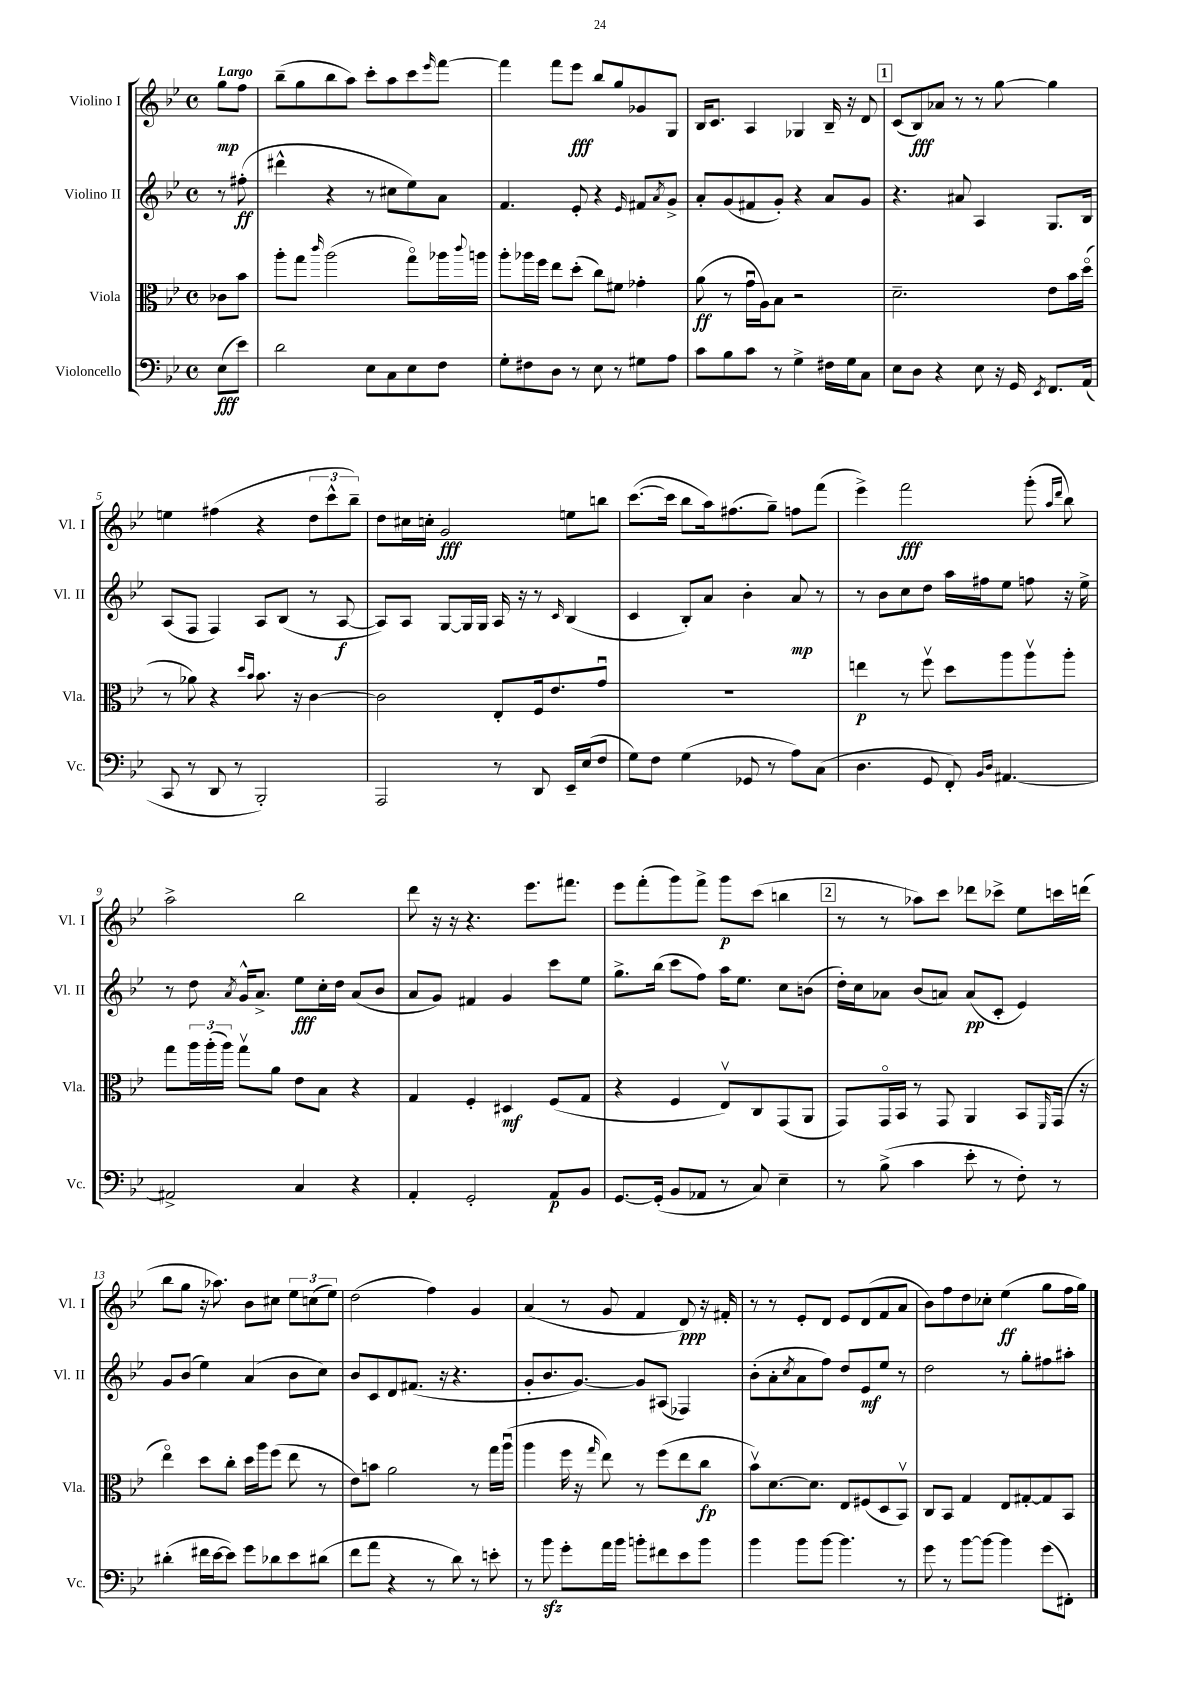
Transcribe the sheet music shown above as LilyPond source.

<<
\new StaffGroup <<
\new Staff = "s0" \with { instrumentName = "Violino I" shortInstrumentName = "Vl. I" } {
    \clef treble \key bes \major \defaultTimeSignature \time 4/4 \partial 4 \tempo "Largo"
    g''8\mp f''8 |
    bes''8--( g''8 bes''8 a''8) c'''8-. a''8 c'''8 \grace { ees'''16 } f'''8~ |
    f'''4 f'''8 ees'''8\fff bes''8 g''8 ges'8 g8 |
    bes16 c'8. a4 ges4 bes16-- r16 d'8 |
    \mark \markup { \box "1" } c'8( bes8\fff) aes'8 r8 r8 g''8~ g''4 |
    e''4 fis''4( r4 \tuplet 3/2 { d''8 c'''8-^ bes''8--) } |
    d''8 cis''16 c''16-. g'2\fff e''8 b''8 |
    c'''8.~( c'''16 bes''8 a''16) fis''8.( g''8--) f''8 f'''8( |
    ees'''4->) f'''2\fff g'''8-.( \grace { a''16 d'''16 } bes''8) |
    a''2-> bes''2 |
    d'''8 r16 r16 r4. ees'''8. fis'''8. |
    ees'''8 f'''8-.( g'''8) f'''8-> g'''8\p c'''8( b''4 |
    \mark \markup { \box "2" } r8 r8 aes''8) c'''8 des'''8 ces'''8-> ees''8 c'''16 d'''16( |
    bes''8 g''8 r16 aes''8.) bes'8 cis''8 \tuplet 3/2 { ees''8 c''8( ees''8) } |
    d''2( f''4) g'4 |
    a'4( r8 g'8 f'4 d'8\ppp) r16 fis'16-. |
    r8 r8 ees'8-. d'8 ees'8 d'8( f'8 a'8 |
    bes'8) f''8 d''8 ces''8-. ees''4\ff( g''8 f''16 g''16) \bar "|." |
}
\new Staff = "s1" \with { instrumentName = "Violino II" shortInstrumentName = "Vl. II" } {
    \clef treble \key bes \major \defaultTimeSignature \time 4/4 \partial 4
    r8 fis''8-.\ff( |
    dis'''4-^ r4 r8 cis''8 ees''8) a'8 |
    f'4. ees'8-. r4 \grace { ees'16 } fis'8 \acciaccatura { a'8 } g'8-> |
    a'8-. g'8( fis'8 g'8-.) r4 a'8 g'8 |
    \mark \markup { \box "1" } r4. ais'8 a4 g8. bes16 |
    a8( f8 f4) a8 bes8( r8 a8~\f |
    a8) a8 g8~ g16 g16 a16 r16 r8 \grace { c'16 } bes4( |
    c'4 bes8-.) a'8 bes'4-. a'8\mp r8 |
    r8 bes'8 c''8 d''8 a''16 fis''16 ees''8 f''8 r16 ees''16-> |
    r8 d''8 \acciaccatura { a'8 } g'16-^ a'8.-> ees''8\fff c''16-. d''16 a'8( bes'8 |
    a'8 g'8) fis'4 g'4 c'''8 ees''8 |
    g''8.-> bes''16( c'''8 f''8) a''16 ees''8. c''8 b'8( |
    \mark \markup { \box "2" } d''16-.) c''16 aes'8 bes'8( a'8) a'8\pp( c'8-. ees'4) |
    g'8 bes'8( ees''4) a'4( bes'8 c''8) |
    bes'8 c'8 d'8 fis'8.( r16 r4. |
    g'8-. bes'8. g'8.~) g'8 ais8( fes4) |
    bes'8-.( a'8-. \acciaccatura { c''8 } a'8 f''8) d''8 ees'8\mf ees''8 r8 |
    d''2 r8 g''8-. fis''8 ais''8-. \bar "|." |
}
\new Staff = "s2" \with { instrumentName = "Viola" shortInstrumentName = "Vla." } {
    \clef alto \key bes \major \defaultTimeSignature \time 4/4 \partial 4
    ces'8 bes'8 |
    a''8-. g''8 \grace { c'''16 } a''2( g''8\flageolet) aes''16 \appoggiatura { c'''8 } a''16 |
    a''8-. aes''16 f''16 ees''8 d''8-.( c''8) fis'8 ges'4-. |
    a'8\ff( r8 g'16\downbow a16) bes8 r2 |
    \mark \markup { \box "1" } d'2.-- ees'8 bes'16 d''16\flageolet( |
    r8 aes'8) r4 \grace { d''16 bes'16 } bes'8. r16 c'4~ |
    c'2 ees8-. f16 ees'8. g'8\downbow |
    R1 |
    e''4\p r8 f''8\upbow d''8 a''8 a''8\upbow a''8-. |
    g''8 \tuplet 3/2 { a''16 a''16-.( a''16) } g''8\upbow a'8 ees'8 bes8 r4 |
    g4 f4-. dis4\mf f8( g8 |
    r4 f4 ees8\upbow) c8 g,8( a,8 |
    \mark \markup { \box "2" } g,8) g,16\flageolet bes,16 r8 g,8 a,4 bes,8 \grace { f,16 } g,16( r16 |
    ees''4\flageolet) d''8 c''8-. d''16 a''16 f''8( ees''8 r8 |
    ees'8) b'8 a'2 r8 g''16 a''16\downbow( |
    a''4 f''16 r16 \grace { g''16 } ees''8) r8 f''8( ees''8 c''8\fp |
    bes'8\upbow) d'8.~ d'8. ees8 fis8( d8 bes,8\upbow) |
    c8 bes,8 g4 ees8 gis8~-. gis8 bes,8 \bar "|." |
}
\new Staff = "s3" \with { instrumentName = "Violoncello" shortInstrumentName = "Vc." } {
    \clef bass \key bes \major \defaultTimeSignature \time 4/4 \partial 4
    ees8\fff( ees'8) |
    d'2 ees8 c8 ees8 f8 |
    g8-. fis8 d8 r8 ees8 r8 gis8 a8 |
    c'8 bes8 c'8 r8 g4-> fis16 g16 c8 |
    \mark \markup { \box "1" } ees8 d8 r4 ees8 r16 g,16 \acciaccatura { ees,8 } f,8. a,16( |
    c,8 r8 d,8 r8 bes,,2-.) |
    a,,2 r8 d,8 ees,16-- ees16( f8 |
    g8) f8 g4( ges,8 r8 a8) c8( |
    d4. g,8 f,8-.) \grace { bes,16 d16 } ais,4.~ |
    ais,2-> c4 r4 |
    a,4-. g,2-. a,8\p bes,8 |
    g,8.~ g,16-.( bes,8 aes,8 r8 c8) ees4-- |
    \mark \markup { \box "2" } r8 bes8->( c'4 ees'8-. r8 f8-.) r8 |
    dis'4-.( fis'16 ees'16~ ees'8) g'8 des'8 ees'8 dis'8( |
    f'8 a'8 r4 r8 d'8) r8 e'8-. |
    r8 bes'8\sfz g'8-. a'16 bes'16 b'8-. fis'8 ees'8 b'8 |
    bes'4 bes'8 bes'8~ bes'4. r8 |
    g'8 r8 bes'8~ bes'8~ bes'4 g'8( fis,8-.) \bar "|." |
}
>>
>>
